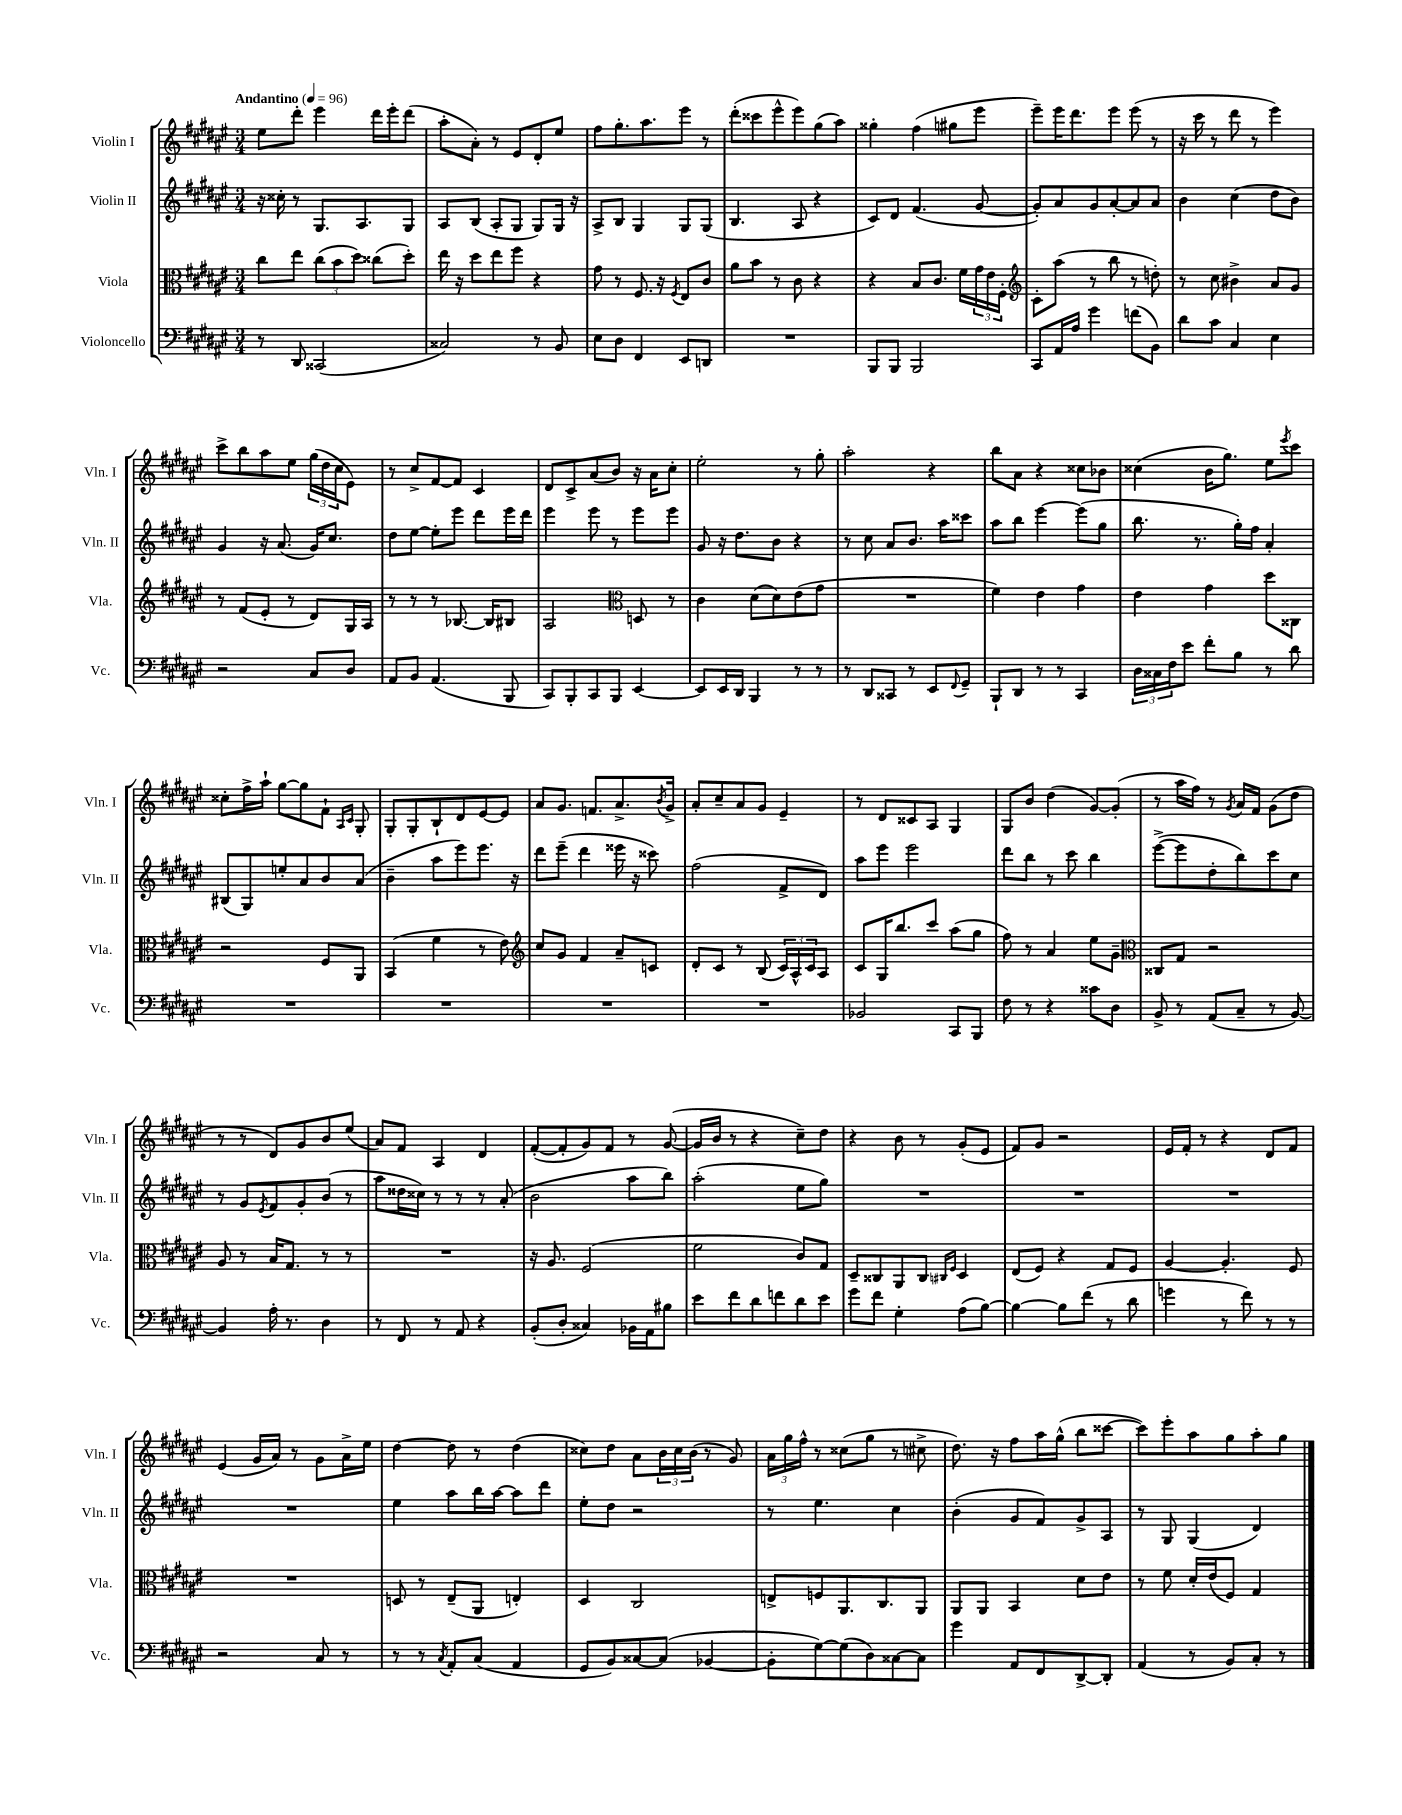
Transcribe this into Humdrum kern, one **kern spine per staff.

**kern	**kern	**kern	**kern
*part4	*part3	*part2	*part1
*staff4	*staff3	*staff2	*staff1
*I"Violoncello	*I"Viola	*I"Violin II	*I"Violin I
*I'Vc.	*I'Vla.	*I'Vln. II	*I'Vln. I
*clefF4	*clefC3	*clefG2	*clefG2
*k[f#c#g#d#a#e#]	*k[f#c#g#d#a#e#]	*k[f#c#g#d#a#e#]	*k[f#c#g#d#a#e#]
*M3/4	*M3/4	*M3/4	*M3/4
*MM96	*MM96	*MM96	*MM96
=1	=1	=1	=1
!	!	!	!LO:TX:a:B:t=Andantino
8r	8cc#\L	16r	8ee#\L
.	.	16cc##X'\	.
8DD#/	8ee#\J	8r	8ddd#'\J
(2CC##X/	(12cc#\L	8.G#/L	4eee#\
.	12b\	.	.
.	12dd#\J)	.	.
.	.	8.A#/	.
.	(8cc##X\L	.	16ddd#\LL
.	.	.	16eee#'\J
.	8dd#'\J)	8G#/J	(8ddd#\J
=2	=2	=2	=2
2C##X/)	16ee#\	8A#/L	8aa#'\L
.	16r	.	.
.	8dd#\L	(8B/J	8a#'\J)
.	8ee#\	8A#'/L	8r
.	8ff#\J	8G#/J	8e#/L
8r	4r	8G#/L)	8d#'/
8BB/	.	16G#/Jk	8ee#/J
.	.	16r	.
=3	=3	=3	=3
8E#\L	8g#\	8A#^/L	8ff#\L
8D#\J	8r	8B/J	8.gg#'\
4FF#/	8.F#/	4G#/	.
.	.	.	8.aa#\
.	16r	.	.
.	8qF#/	.	.
8EE#/L	8E#/L	8G#/L	8eee#\J
8DDn/J	8c#/J	(8G#/J	8r
=4	=4	=4	=4
2.r	8a#\L	4.B/	(8ddd#'\L
.	8b\J	.	8ccc##X\
.	8r	.	8eee#^^\
.	8c#\	8A#/	8eee#\)
.	4r	4r	(8gg#\
.	.	.	8aa#\J)
=5	=5	=5	=5
8BBB/L	4r	8c#/L)	4gg##X'\
8BBB/J	.	8d#/J	.
2BBB/	8B/L	(4.f#/	(4ff#\
.	8.c#/J	.	.
.	.	.	8gg#X\L
.	16f#\LL	.	.
.	24g#\	[8g#/	8eee#\J
.	24e#\	.	.
.	24F#'\JJ	.	.
=6	=6	=6	=6
*	*clefG2	*	*
8CC#/L	8c#'\L	8g#'/L])	8eee#~\L)
16AA#/L	(8aa#\J	8a#/	16eee#\K
16A#/JJ	.	.	8.ddd#\
4g#\	8r	8g#/	.
.	8bb\	[8a#'/	8eee#\J
(8fn\L	8r	8a#/]	(8eee#\
8BB\J)	8ddn'\)	8a#/J	8r
=7	=7	=7	=7
8d#\L	8r	4b\	16r
.	.	.	16ccc#\
8c#\J	8cc#\	.	8r
4C#/	4b#X^\	(4cc#\	8ddd#\
.	.	.	8r
4E#\	8a#/L	8dd#\L	4eee#\)
.	8g#/J	8b\J)	.
!!LO:LB:g=z
=8	=8	=8	=8
2r	8r	4g#/	8ccc#^\L
.	(8f#/L	.	8bb\
.	8e#'/J	16r	8aa#\
.	.	(8.a#/	.
.	8r	.	8ee#\J
8C#/L	8d#/L)	16g#/KL)	(24gg#\LL
.	.	.	24dd#\
.	.	8.cc#/J	.
.	.	.	24cc#\J
8D#/J	16G#/L	.	8e#\J)
.	16A#/JJ	.	.
=9	=9	=9	=9
8AA#/L	8r	8dd#\L	8r
8BB/J	8r	[8ee#\J	8cc#^/L
(4.AA#/	8r	8ee#'\L]	[8f#/
.	[8.B-X/	8eee#\J	8f#/J]
.	.	8ddd#\L	4c#/
.	16B-/KL]	.	.
8BBB/	8B#X/J	16eee#\L	.
.	.	16ddd#\JJ	.
=10	=10	=10	=10
8CC#/L)	2A#/	4eee#\	8d#/L
8BBB'/	.	.	8c#^/
8CC#/	.	8eee#\	(8a#/
8BBB/J	.	8r	8b/J)
*	*clefC3	*	*
[4EE#/	8Dn/	8eee#\L	16r
.	.	.	16a#\KL
.	8r	8eee#\J	8cc#'\J
=11	=11	=11	=11
8EE#/L]	4c#\	8g#/	2ee#'\
16EE#/L	.	16r	.
16DD#/JJ	.	8.dd#\L	.
4BBB/	(8d#\L	.	.
.	8d#\)	8b\J	.
8r	(8e#\	4r	8r
8r	8g#\J	.	8gg#'\
=12	=12	=12	=12
8r	2.r	8r	2aa#'\
8DD#/L	.	8cc#\	.
8CC##X/J	.	8a#/L	.
8r	.	8.b/J	.
8EE#/L	.	.	4r
.	.	16aa#\KL	.
8qqFF#/	.	.	.
8GG#~/J	.	8ccc##X\J	.
=13	=13	=13	=13
8BBB`/L	4f#\)	8aa#\L	8bb\L
8DD#/J	.	8bb\J	8a#\J
8r	4e#\	[4eee#\	4r
8r	.	.	.
4CC#/	4g#\	(8eee#\L]	8cc##X\L
.	.	8gg#\J	8b-X\J
=14	=14	=14	=14
24D#\LL	4e#\	8.bb\	(4cc##X\
24C##X\	.	.	.
24F#\J	.	.	.
8e#\J	.	.	.
.	.	8.r	.
8f#'\L	4g#\	.	16b\KL
.	.	.	8.gg#\J)
8B\J	.	16gg#'\LL)	.
.	.	16ff#\JJ	.
8r	8dd#\L	4a#'/	8ee#\L
.	.	.	8qeee#/
8d#\	8C##X\J	.	8ccc#\J
!!LO:LB:g=z
=15	=15	=15	=15
2.r	2r	(8B#X/L	8cc##X'\L
.	.	8G#/)	16ff#^\L
.	.	.	16aa#`\JJ
.	.	8een'/	[8gg#\L
.	.	8a#/	8gg#\]
.	8F#/L	8b/	8f#`\J
.	.	.	16qqA#/LL
.	.	.	16qqc#/JJ
.	8AA#/J	(8a#/J	8G#'/
=16	=16	=16	=16
2.r	(4BB/	4b~\	8G#'/L
.	.	.	8G#'/
.	4f#\	8aa#\L	8B`/
.	.	8eee#\)	8d#/
.	8r	8.eee#\J	[8e#/
.	8e#\)	.	8e#/J]
.	.	16r	.
=17	=17	=17	=17
*	*clefG2	*	*
2.r	8cc#/L	8ddd#\L	8a#/L
.	8g#/J	(8eee#~\J	8.g#/J
.	4f#/	4ddd#\	.
.	.	.	8.fn/L
.	8a#~/L	16eee##X\	8.a#^/
.	.	16r	.
.	8cn/J	8ccc##X\)	.
.	.	.	8qb/
.	.	.	16g#^/Jk
=18	=18	=18	=18
2.r	8d#'/L	(2ff#\	8a#'/L
.	8c#/J	.	8cc#~/
.	8r	.	8a#/
.	(8B/	.	8g#/J
.	24c#/LL)	8f#^/L	4e#~/
.	24A#^^/	.	.
.	24c#/J	.	.
.	8A#/J	8d#/J)	.
=19	=19	=19	=19
2BB-X/	8c#/L	8aa#\L	8r
.	16G#/K	8eee#\J	8d#/L
.	8.bb/	.	.
.	.	2eee#\	8c##X/
.	8ccc#/J	.	8A#/J
8CC#/L	(8aa#\L	.	4G#/
8BBB/J	8gg#\J	.	.
=20	=20	=20	=20
8F#\	8ff#\)	8ddd#\L	8G#/L
8r	8r	8bb\J	8b/J
4r	4a#/	8r	(4dd#\
.	.	8ccc#\	.
8c##X\L	8ee#\L	4bb\	[8g#/L)
8D#\J	8g#~\J	.	(8g#'/J]
=21	=21	=21	=21
*	*clefC3	*	*
8BB^/	8C##X/L	([8eee#^\L	8r
8r	8G#/J	8eee#\]	16aa#\LL
.	.	.	16ff#\JJ)
(8AA#/L	2r	8dd#'\	8r
.	.	.	8qg#/
8C#~/J	.	8bb\)	16a#/LL
.	.	.	16f#/JJ
8r	.	8ccc#\	(8g#\L
[8BB/)	.	8cc#\J	8dd#\J
!!LO:LB:g=z
=22	=22	=22	=22
4BB/]	8A#/	8r	8r
.	8r	8g#/L	8r
.	.	8qe#/	.
16A#'\	16B/KL	8f#/	8d#/L)
8.r	8.G#/J	.	.
.	.	8g#'/	8g#/
4D#\	8r	(8b/J	8b/
.	8r	8r	(8ee#/J
=23	=23	=23	=23
8r	2.r	8aa#\L	8a#/L)
8FF#/	.	16dd##X\L	8f#/J
.	.	16cc##X\JJ)	.
8r	.	8r	4A#/
8AA#/	.	8r	.
4r	.	8r	4d#/
.	.	(8a#'/	.
=24	=24	=24	=24
(8BB'/L	16r	2b\	([8f#'/L
.	8.A#/	.	.
8D#'/J	.	.	8f#'/]
4C##X/)	(2F#/	.	8g#/)
.	.	.	8f#/J
16BB-X\LL	.	8aa#\L	8r
16AA#\J	.	.	.
8B#X\J	.	8bb\J)	([8g#/
=25	=25	=25	=25
8e#\L	2f#\	(2aa#'\	16g#/LL]
.	.	.	16b/JJ
8f#\	.	.	8r
8d#\	.	.	4r
8fn\	.	.	.
8d#\	8c#/L)	8ee#\L	8cc#~\L)
8e#\J	8G#/J	8gg#\J)	8dd#\J
=26	=26	=26	=26
8g#\L	8D#~/L	2.r	4r
8f#\J	8C##X/	.	.
4G#'\	8AA#/	.	8b\
.	8C##/J	.	8r
.	16qqC#X/LL	.	.
.	16qqF#/JJ	.	.
(8A#\L	4D#/	.	(8g#'/L
[8B\J)	.	.	8e#/J
=27	=27	=27	=27
4B\_	(8E#/L	2.r	8f#/L)
.	8F#/J)	.	8g#/J
8B\L]	4r	.	2r
(8f#\J	.	.	.
8r	8G#/L	.	.
8d#\	8F#/J	.	.
=28	=28	=28	=28
4gn\	[4A#/	2.r	16e#/LL
.	.	.	16f#'/JJ
.	.	.	8r
8r	4.A#'/]	.	4r
8f#\)	.	.	.
8r	.	.	8d#/L
8r	8F#/	.	8f#/J
!!LO:LB:g=z
=29	=29	=29	=29
2r	2.r	2.r	(4e#/
.	.	.	16g#/LL
.	.	.	16a#/JJ)
.	.	.	8r
8C#/	.	.	8g#\L
8r	.	.	16a#^\L
.	.	.	16ee#\JJ
=30	=30	=30	=30
8r	8Dn/	4ee#\	[4dd#\
8r	8r	.	.
8qC#/	.	.	.
8AA#'/L	(8E#~/L	8aa#\L	8dd#\]
(8C#/J	8AA#/J	16bb\L	8r
.	.	[16aa#\JJ	.
4AA#/	4En'/)	8aa#\L]	(4dd#\
.	.	8ddd#\J	.
=31	=31	=31	=31
8GG#/L	4D#/	8ee#'\L	8cc##X\L)
8BB/)	.	8dd#\J	8dd#\J
[8C##X/	2C#/	2r	8a#\L
(8C##/J]	.	.	24b\L
.	.	.	24cc##\
.	.	.	(24b\JJ
[4BB-X/	.	.	8r
.	.	.	8g#/)
=32	=32	=32	=32
8BB-'\L]	8En^/L	8r	24a#\LL
.	.	.	24gg#\
.	.	.	24ff#^^\JJ
[8G#\)	8Fn/	4.ee#\	8r
(8G#\]	8.AA#/	.	(8cc##X\L
8D#\)	.	.	8gg#\J
.	8.C#/	.	.
[8C##X\	.	4cc#\	8r
8C##\J]	8AA#/J	.	8cc#X^\
=33	=33	=33	=33
4g#\	8AA#/L	(4b'\	8.dd#\)
.	8AA#/J	.	.
.	.	.	16r
8AA#/L	4BB/	8g#/L	8ff#\L
8FF#/	.	8f#/)	16aa#\L
.	.	.	(16gg#^^\JJ
[8DD#^/	8d#\L	8g#^/	8bb\L
8DD#'/J]	8e#\J	8A#/J	[8ccc##X\J
=34	=34	=34	=34
(4AA#/	8r	8r	8ccc##\L])
.	8f#\	8G#/	8eee#'\
8r	16d#'/LL	(4G#/	8aa#\
.	(16e#/J	.	.
8BB/L)	8F#/J)	.	8gg#\
8C#'/J	4G#/	4d#/)	8aa#'\
8r	.	.	8gg#\J
==	==	==	==
*-	*-	*-	*-
